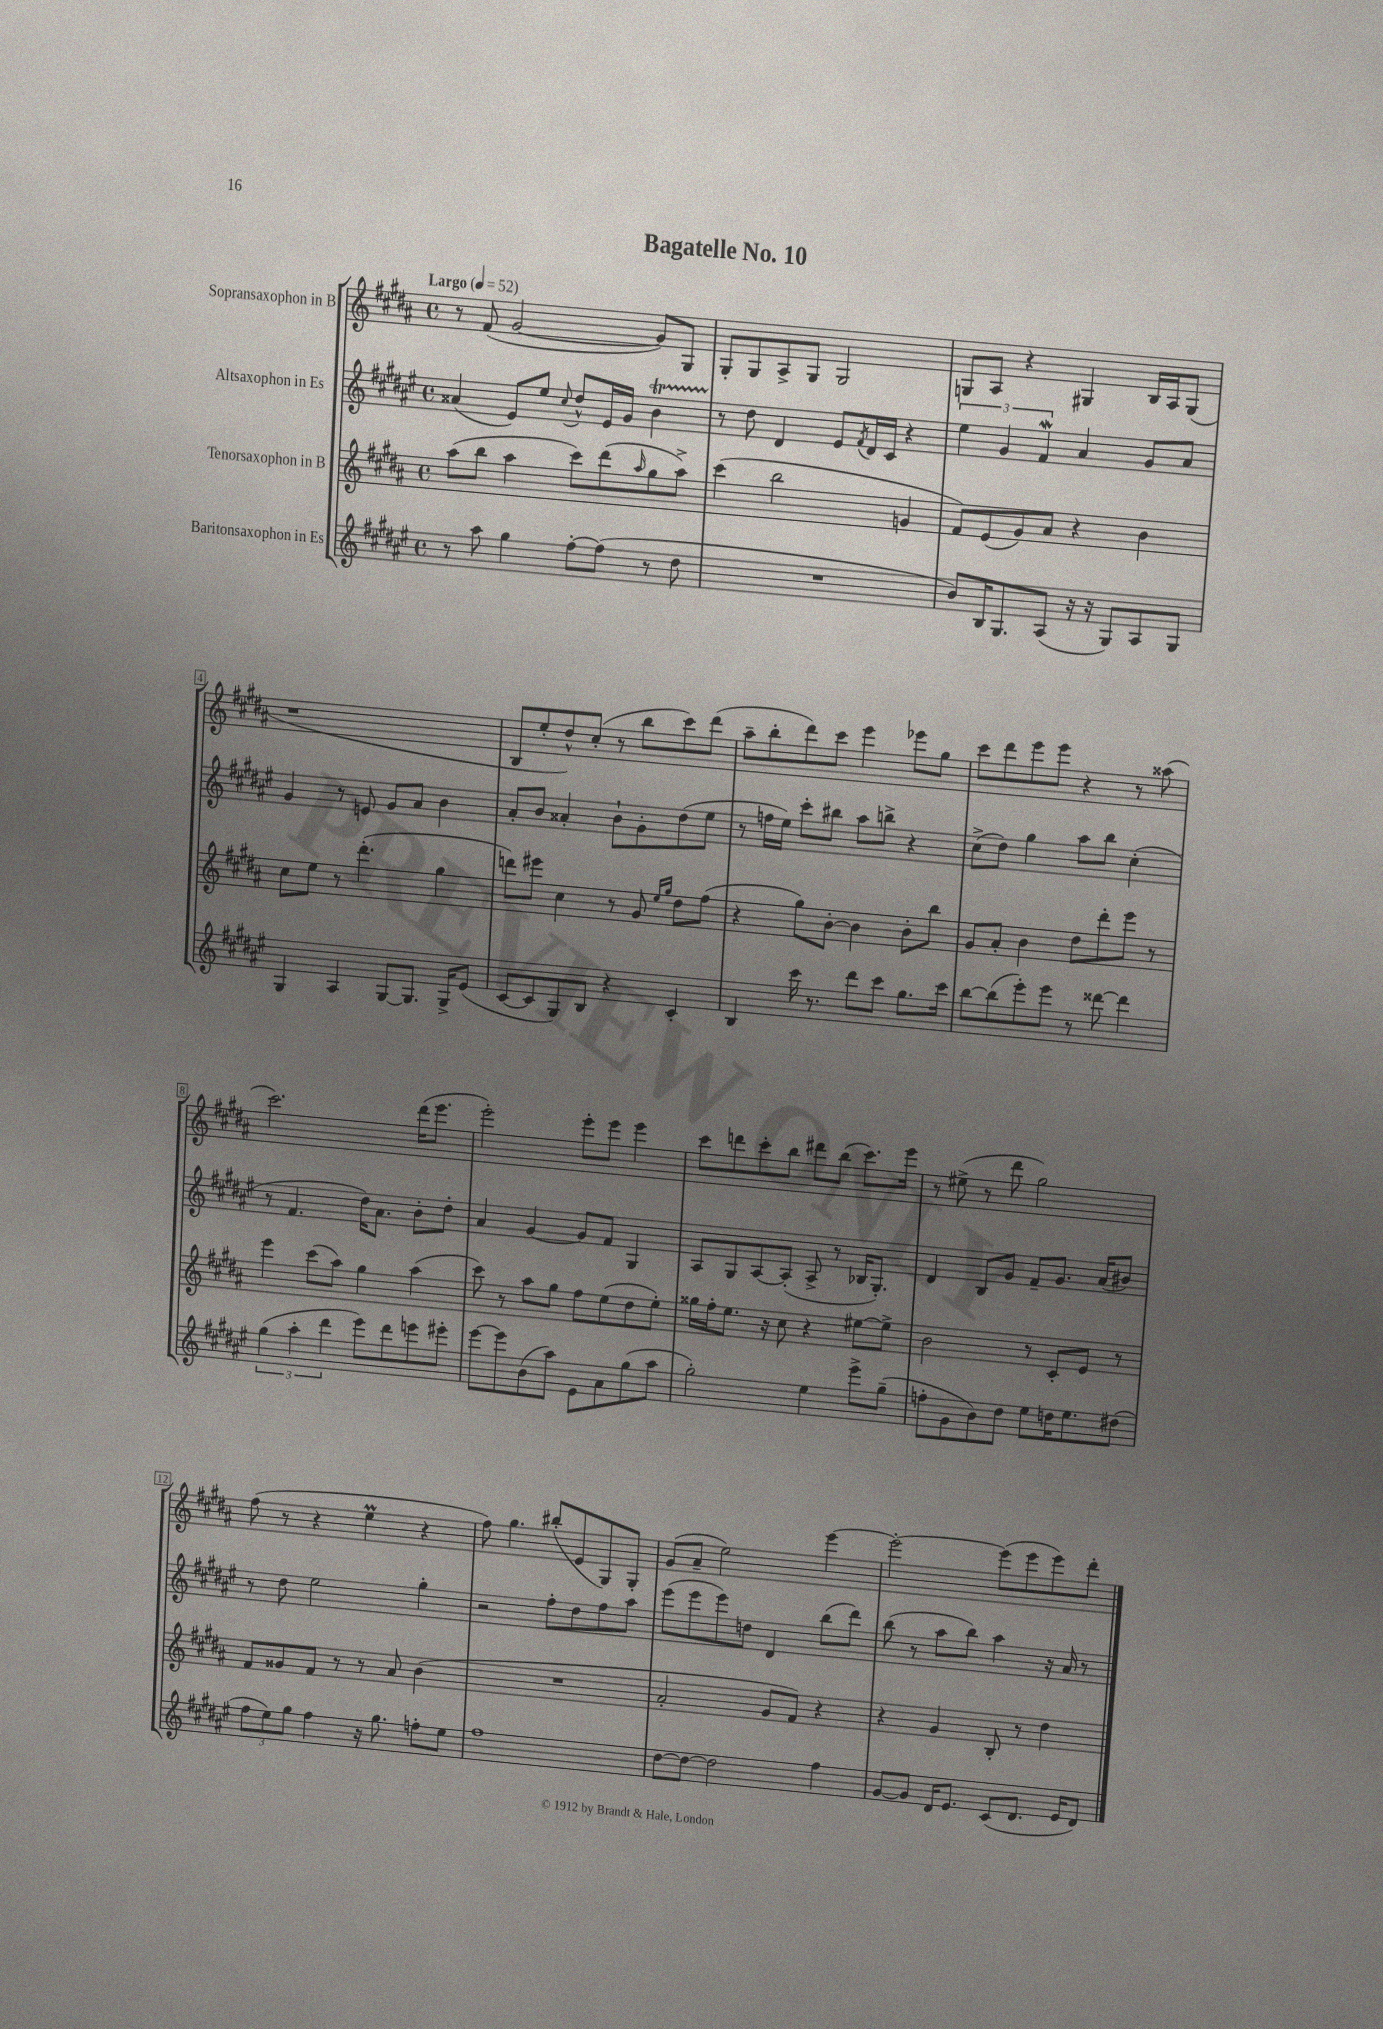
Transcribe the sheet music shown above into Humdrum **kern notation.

**kern	**kern	**kern	**kern
*staff4	*staff3	*staff2	*staff1
*clefG2	*clefG2	*clefG2	*clefG2
*k[f#c#g#d#a#e#]	*k[f#c#g#d#a#]	*k[f#c#g#d#a#e#]	*k[f#c#g#d#a#]
*M4/4	*M4/4	*M4/4	*M4/4
*met(c)	*met(c)	*met(c)	*met(c)
*MM52	*MM52	*MM52	*MM52
8r	(8aa#\L	(4a##/	8r
8aa#\	8bb\J	.	(8f#/
4gg#\	4aa#\	8e#/L)	[2g#/
.	.	8ee#/J	.
.	.	8qqcc#/	.
[8ff#'\L	8ccc#\L)	8dd#^^/L	.
(8ff#\]J	(8ddd#\	16e#/L	.
.	.	16g#/JJ	.
.	16qqaa#/	.	.
8r	8gg#\	4b\	8g#/]L)
8dd#\	8aa#^\J)	.	8G#/J
=	=	=	=
1r	(4ccc#\	8r	8G#'/L
.	.	8dd#\	8G#/
.	2bb\	4d#/	8A#^/
.	.	.	8G#/J
.	.	8e#/L	2G#/
.	.	8qf#/	.
.	.	16d#/L	.
.	.	16c#/JJ	.
.	4g/	4r	.
=	=	=	=
8b/L)	8f#/L)	6ee#\	8G/L
16B/K	(8e/	.	8A#/J
.	.	6g#/	.
8.G#/	.	.	.
.	8g#/)	.	4r
.	.	6f#/	.
(8A#/J	8a#/J	.	.
16r	4r	4a#/	4G#/
16r	.	.	.
8G#/L)	.	.	.
8A#/	4b\	8g#/L	16B/LL
.	.	.	16A#/J
8G#/J	.	8a#/J	(8G#/J
=	=	=	=
4G#/	8cc#\L	4g#/	1r
.	8ee\J	.	.
4A#/	8r	8r	.
.	(4.ddd#'\	8e/	.
[8G#/L	.	8g#/L	.
8.G#/]J	.	8a#/J	.
.	4gg#\	4b\	.
16G#^/LK	.	.	.
(8e#/J	.	.	.
=	=	=	=
[8c#/L	8ddd\L)	8a#'/L	8B/L
8c#/]	8eee#\J	8b/J	8ee'/
8G#/)	4cc#\	4a##'/	8dd#^^/)
8B/J	.	.	(8cc#'/J
4r	8r	8b`\L	8r
.	8g#/	8g#'\	8bb\L
.	16qqee/LL	.	.
.	16qqgg#/JJ	.	.
4c#'/	8dd#\L	(8dd#\	8ccc#\)
.	(8ff#\J	8ee#\J	(8ddd#\J
=	=	=	=
4B/	4r	8r	8aa#~\L
.	.	16ff\LL	8bb'\
.	.	16ee#\JJ)	.
16ccc#\	8gg#\L)	8ccc#'\L	8ddd#\)
8.r	.	.	.
.	[8b'\J	8bb#\J	8ccc#\J
8ddd#\L	4b\]	8aa#\L	4eee\
8ccc#\J	.	8bb^\J	.
8.gg#\L	8b'\L	4r	8eee-\L
.	8bb\J	.	8gg#\J
16ccc#\Jk	.	.	.
=	=	=	=
[8bb\L	8g#/L	(8cc#^\L	8ccc#\L
(8bb\]	8a#'/J	8dd#\J)	8ddd#\
8eee#'\)	4b\	4gg#\	8eee\
8eee#\J	.	.	8eee\J
8r	8dd#\L	8aa#\L	4r
[8ddd##\	8ddd#'\	8bb\J	.
4ddd##\]	8eee\J	(4cc#'\	8r
.	8r	.	(8aa##\
=	=	=	=
(6gg#\	4eee\	8r	2.ccc#\)
.	.	4.f#/	.
6aa#'\	.	.	.
.	(8ccc#\L	.	.
6ddd#\	.	.	.
.	8aa#\J)	.	.
8eee#\L)	4gg#\	16dd#\LK)	.
.	.	8.a#\J	.
8ddd#\	.	.	.
8eee\	(4aa#\	8b'\L	(16ddd#\LK
.	.	.	8.eee\J
8eee#'\J	.	8dd#'\J	.
=	=	=	=
[8eee#\L	8ccc#\)	4a#/	2eee'\)
8eee#\]	8r	.	.
(8b\	8aa#\L	[4g#/	.
8aa#\J)	8gg#\J	.	.
8e#\L	8ff#\L	8g#/]L	8eee'\L
8a#\	(8ee\	8f#/J	8eee\J
(8gg#\	8dd#\	4G#/	4eee\
8aa#\J	8ee'\J)	.	.
=	=	=	=
2gg#'\)	16gg##\LL	8A#/L	8ccc#\L
.	16ff#'\J	.	.
.	8.ee\J	8G#/	8ddd\
.	.	[8A#/	8ccc#'\
.	16r	.	.
.	8cc#\	(8A#'/]J	8bb\J
4ee#\	4r	8A#^/	8ddd#\L
.	.	8r	(8bb\J
8eee#^\L	[8ee#\L	16B-/LK	8.ccc#\L)
.	.	8.G#'/J)	.
(8gg#~\J	8ee#^\]J	.	.
.	.	.	16eee\Jk
=	=	=	=
8ff'\L	2b\	4d#/	8r
8g#\	.	.	(8ee#^\
8b\)	.	8B/L	8r
8dd#\J	.	8g#/J	8ddd#\
8ee#\L	8r	8f#~/L	2gg#\)
16dd\K	8c#'/L	8.g#/J	.
8.ee#\	.	.	.
.	8e/J	.	.
.	.	(16a#/LK	.
(8dd#\J	8r	8b#/J)	.
=	=	=	=
12ff#\L	8f#/L	8r	(8ff#\
12ee#\)	.	.	.
.	8g##/	8dd#\	8r
12gg#\J	.	.	.
4ff#\	8f#/J	2ee#\	4r
.	8r	.	.
16r	8r	.	4ee\
8.gg#\	.	.	.
.	8a#/	.	.
8ff'\L	(4b\	4gg#'\	4r
8ee#\J	.	.	.
=	=	=	=
1ff#	1r	2r	8ff#\)
.	.	.	4.gg#\
.	.	8ff#'\L	(8bb#'/L
.	.	8dd#\	8e/
.	.	8ff#\	8G#/)
.	.	8aa#\J	8G#'/J
=	=	=	=
[8dd#\L	2a#'/	(8eee#\L	(8g#/L
8dd#\_J	.	8eee#\	8a#~/J
2dd#\]	.	8eee#\)	2ee\)
.	.	8dd\J	.
.	8g#/L	4d#/	.
.	8f#/J)	.	.
4ff#\	4r	(8bb\L	[4eee\
.	.	8ddd#\J)	.
=	=	=	=
[8g#/L	4r	(8bb\	2eee'\_
8g#/]J	.	8r	.
16d#/LK	4g#/	8aa#\L	.
8.e#/J	.	.	.
.	.	8bb\J)	.
(8c#/L	8B'/	4aa#\	(8eee\]L
8.d#/J	8r	.	8eee\
.	4dd#\	16r	8eee\)
16e#/LK	.	16a#/	.
8d#/J)	.	8r	8ddd#'\J
==	==	==	==
*-	*-	*-	*-
